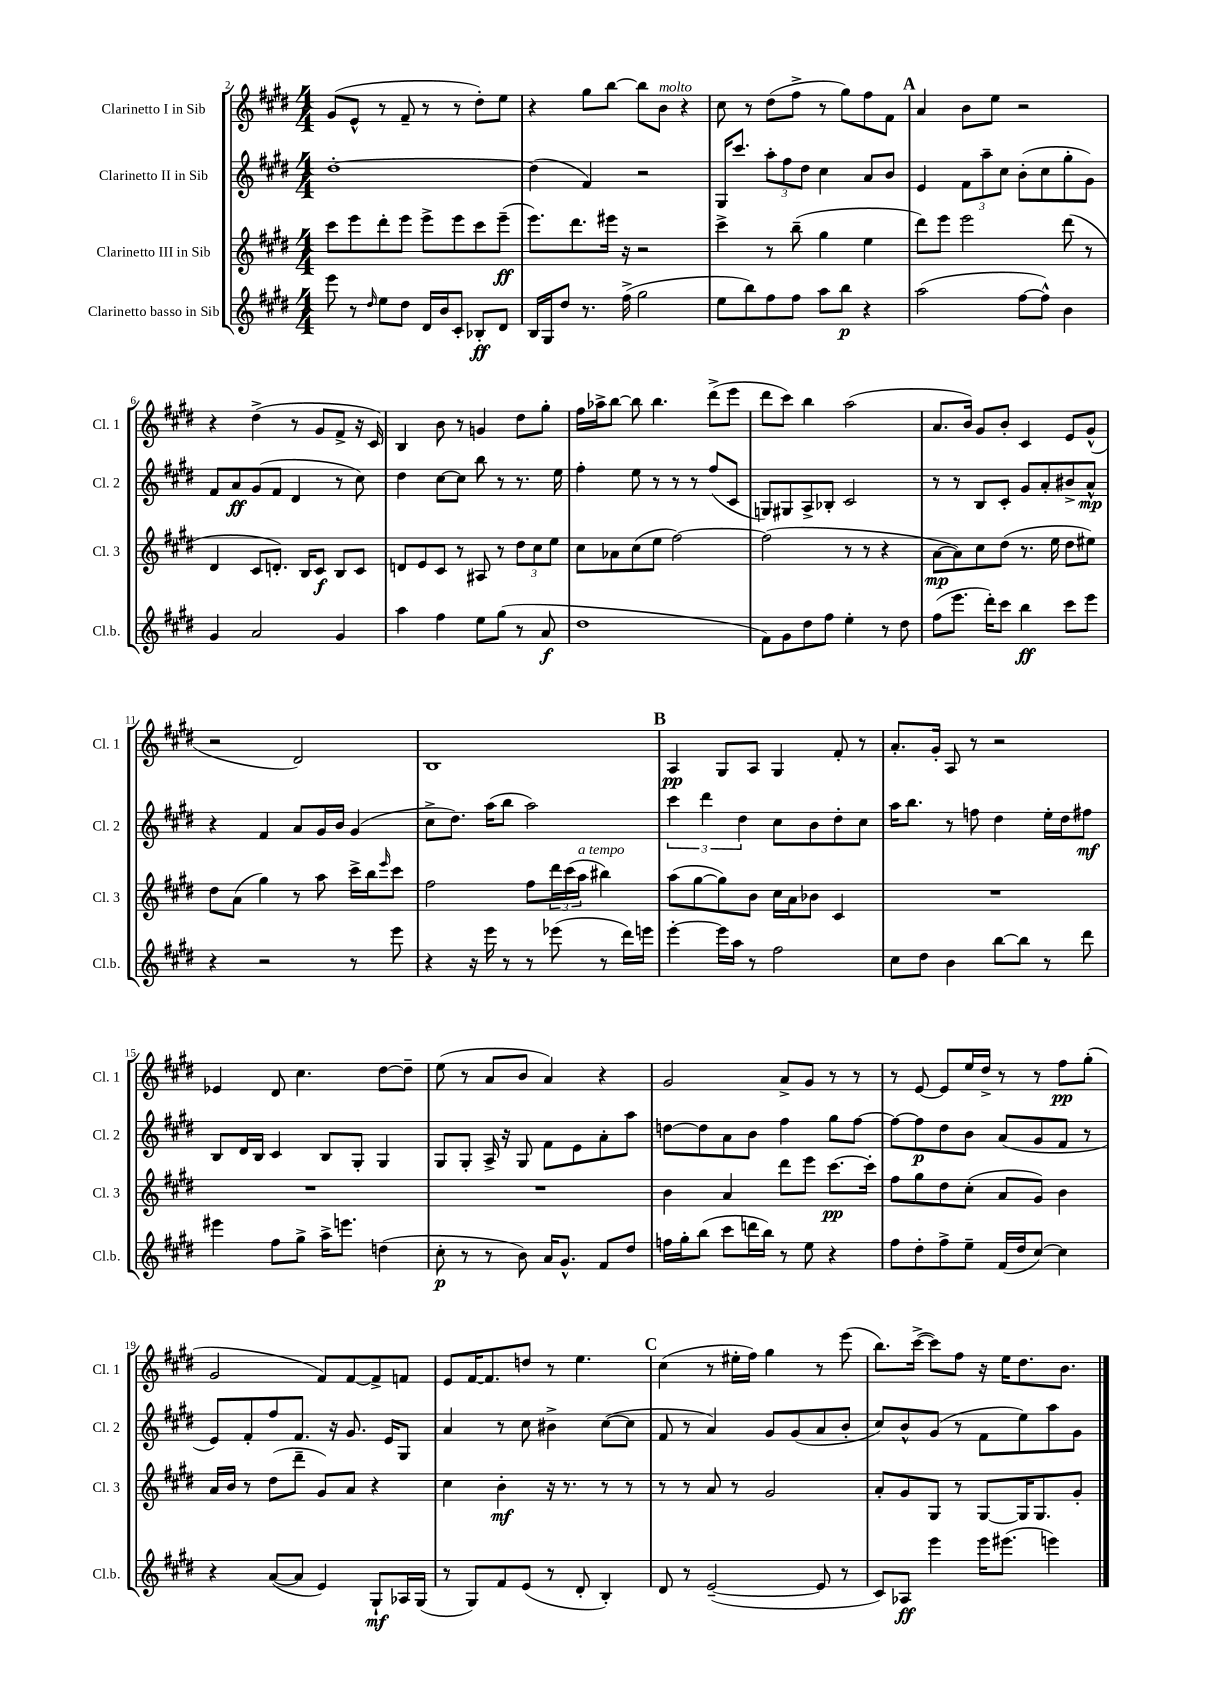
<<
\new StaffGroup <<
\new Staff = "s0" \with { instrumentName = "Clarinetto I in Sib" shortInstrumentName = "Cl. 1" } {
    \clef treble \key e \major \numericTimeSignature \time 4/4
    gis'8( e'8-^ r8 fis'8-- r8 r8 dis''8-.) e''8 |
    r4 gis''8 b''8~ b''8 b'8^\markup { \italic "molto" } r4 |
    cis''8 r8 dis''8( fis''8-> r8 gis''8) fis''8 fis'8 |
    \mark \markup { \bold "A" } a'4 b'8 e''8 r2 |
    r4 dis''4->( r8 gis'8 fis'8-> r16 cis'16) |
    b4 b'8 r8 g'4 dis''8 gis''8-. |
    fis''16 aes''16-> b''8~ b''8 b''4. dis'''8->( e'''8 |
    dis'''8 cis'''8) b''4 a''2( |
    a'8. b'16) gis'8 b'8-. cis'4 e'8 gis'8-^( |
    r2 dis'2) |
    b1 |
    \mark \markup { \bold "B" } a4\pp gis8 a8 gis4 fis'8-. r8 |
    a'8.-. gis'16-. a8 r8 r2 |
    ees'4 dis'8 cis''4. dis''8~ dis''8-- |
    e''8( r8 a'8 b'8 a'4) r4 |
    gis'2 a'8-> gis'8 r8 r8 |
    r8 e'8~ e'8 e''16 dis''16-> r8 r8 fis''8\pp gis''8-.( |
    gis'2 fis'8) fis'8~ fis'8-> f'8 |
    e'8 fis'16~ fis'8. d''8 r8 e''4. |
    \mark \markup { \bold "C" } cis''4( r8 eis''16-. fis''16) gis''4 r8 e'''8( |
    b''8.) cis'''16~->( cis'''8) fis''8 r16 e''16 dis''8. b'8. \bar "|." |
}
\new Staff = "s1" \with { instrumentName = "Clarinetto II in Sib" shortInstrumentName = "Cl. 2" } {
    \clef treble \key e \major \numericTimeSignature \time 4/4
    dis''1~-. |
    dis''4( fis'4) r2 |
    gis16 cis'''8. \tuplet 3/2 { a''8-. fis''8 dis''8 } cis''4 a'8 b'8 |
    \mark \markup { \bold "A" } e'4 \tuplet 3/2 { fis'8 a''8-- cis''8 } b'8-.( cis''8 gis''8-. gis'8) |
    fis'8 a'8\ff gis'8( fis'8 dis'4 r8 cis''8) |
    dis''4 cis''8~ cis''8 b''8 r8 r8. e''16 |
    fis''4-. e''8 r8 r8 r8 fis''8( cis'8 |
    g8) gis8 a8-> bes8-. cis'2 |
    r8 r8 b8 cis'8-. gis'8 a'8-. bis'8-> a'8-^\mp |
    r4 fis'4 a'8 gis'16 b'16 gis'4( |
    cis''8-> dis''8.) a''16( b''8 a''2) |
    \mark \markup { \bold "B" } \tuplet 3/2 { cis'''4 dis'''4 dis''4 } cis''8 b'8 dis''8-. cis''8 |
    a''16 b''8. r8 f''8 dis''4 e''16-. dis''16 fis''8\mf |
    b8 dis'16 b16 cis'4 b8 gis8-. gis4 |
    gis8 gis8-. a16-> r16 gis8 fis'8 e'8 a'8-. a''8 |
    d''8~ d''8 a'8 b'8 fis''4 gis''8 fis''8~ |
    fis''8~ fis''8\p dis''8 b'8 a'8( gis'8 fis'8 r8 |
    e'8) fis'8-. fis''8 fis'8. r16 gis'8. e'16 gis8 |
    a'4 r8 cis''8 bis'4-> cis''8~( cis''8 |
    \mark \markup { \bold "C" } fis'8 r8 a'4) gis'8 gis'8( a'8 b'8-. |
    cis''8) b'8-^ gis'8( r8 fis'8 e''8) a''8 gis'8 \bar "|." |
}
\new Staff = "s2" \with { instrumentName = "Clarinetto III in Sib" shortInstrumentName = "Cl. 3" } {
    \clef treble \key e \major \numericTimeSignature \time 4/4
    cis'''8 e'''8 dis'''8-. e'''8 e'''8-> e'''8 cis'''8 e'''8--\ff( |
    e'''8.) dis'''8. eis'''16 r16 r2 |
    cis'''4-> r8 b''8--( gis''4 e''4 |
    \mark \markup { \bold "A" } dis'''8) e'''8 e'''2 dis'''8( r8 |
    dis'4 cis'8 d'8.-.) b16 cis'8\f b8 cis'8 |
    d'8 e'8 cis'8 r8 ais8 r8 \tuplet 3/2 { dis''8 cis''8 e''8 } |
    cis''8 aes'8 cis''8( e''8 fis''2~) |
    fis''2( r8 r8 r4 |
    a'8~\mp a'8) cis''8 dis''8( r8. e''16 dis''8 eis''8) |
    dis''8 a'8( gis''4) r8 a''8 cis'''16-> b''16 \grace { e'''16 } cis'''8 |
    fis''2 fis''8 \tuplet 3/2 { dis'''16 cis'''16( a''16^\markup { \italic "a tempo" } } bis''4) |
    \mark \markup { \bold "B" } a''8( gis''8~ gis''8) b'8 cis''16 a'16 bes'8 cis'4 |
    R1 |
    R1 |
    R1 |
    b'4 a'4 dis'''8 e'''8 cis'''8.~\pp cis'''16-. |
    fis''8 gis''8 dis''8 cis''8-.( a'8 gis'8) b'4 |
    a'16 b'16 r8 dis''8( dis'''8-- gis'8) a'8 r4 |
    cis''4 b'4-.\mf r16 r8. r8 r8 |
    \mark \markup { \bold "C" } r8 r8 a'8 r8 gis'2 |
    a'8-. gis'8 gis8 r8 gis8~ gis16 gis8. gis'8-. \bar "|." |
}
\new Staff = "s3" \with { instrumentName = "Clarinetto basso in Sib" shortInstrumentName = "Cl.b." } {
    \clef treble \key e \major \numericTimeSignature \time 4/4
    e'''8 r8 \grace { dis''16 } e''8 dis''8 dis'16 b'16 cis'8-. bes8-.\ff dis'8 |
    b16 gis16 dis''8 r8. fis''16->( gis''2 |
    e''8 b''8) fis''8 fis''8 a''8 b''8\p r4 |
    \mark \markup { \bold "A" } a''2( fis''8~ fis''8-^) b'4 |
    gis'4 a'2 gis'4 |
    a''4 fis''4 e''8 gis''8( r8 a'8\f |
    dis''1 |
    fis'8) gis'8 dis''8 fis''8 e''4-. r8 dis''8 |
    fis''8( e'''8. dis'''16-.) cis'''8 b''4\ff cis'''8 e'''8 |
    r4 r2 r8 e'''8 |
    r4 r16 e'''16 r8 r8 ees'''8( r8 dis'''16) e'''16 |
    \mark \markup { \bold "B" } e'''4~-. e'''16 a''16 r8 fis''2 |
    cis''8 dis''8 b'4 b''8~ b''8 r8 dis'''8 |
    eis'''4 fis''8 gis''8-> a''16-> e'''8. d''4( |
    cis''8-.\p r8 r8 b'8) a'16 gis'8.-^ fis'8 dis''8 |
    f''16 gis''16-. b''8( cis'''8 d'''16 b''16) r8 e''8 r4 |
    fis''8 dis''8-. fis''8-> e''8-- fis'16( dis''16 cis''8~) cis''4 |
    r4 a'8~( a'8 e'4) gis8-!\mf aes16 gis16( |
    r8 gis8) fis'8 e'8( r8 dis'8-. b4-.) |
    \mark \markup { \bold "C" } dis'8 r8 e'2~--( e'8 r8 |
    cis'8) aes8\ff e'''4 e'''16 eis'''8.( e'''4) \bar "|." |
}
>>
>>
\layout { \context { \Score currentBarNumber = #2 } }
